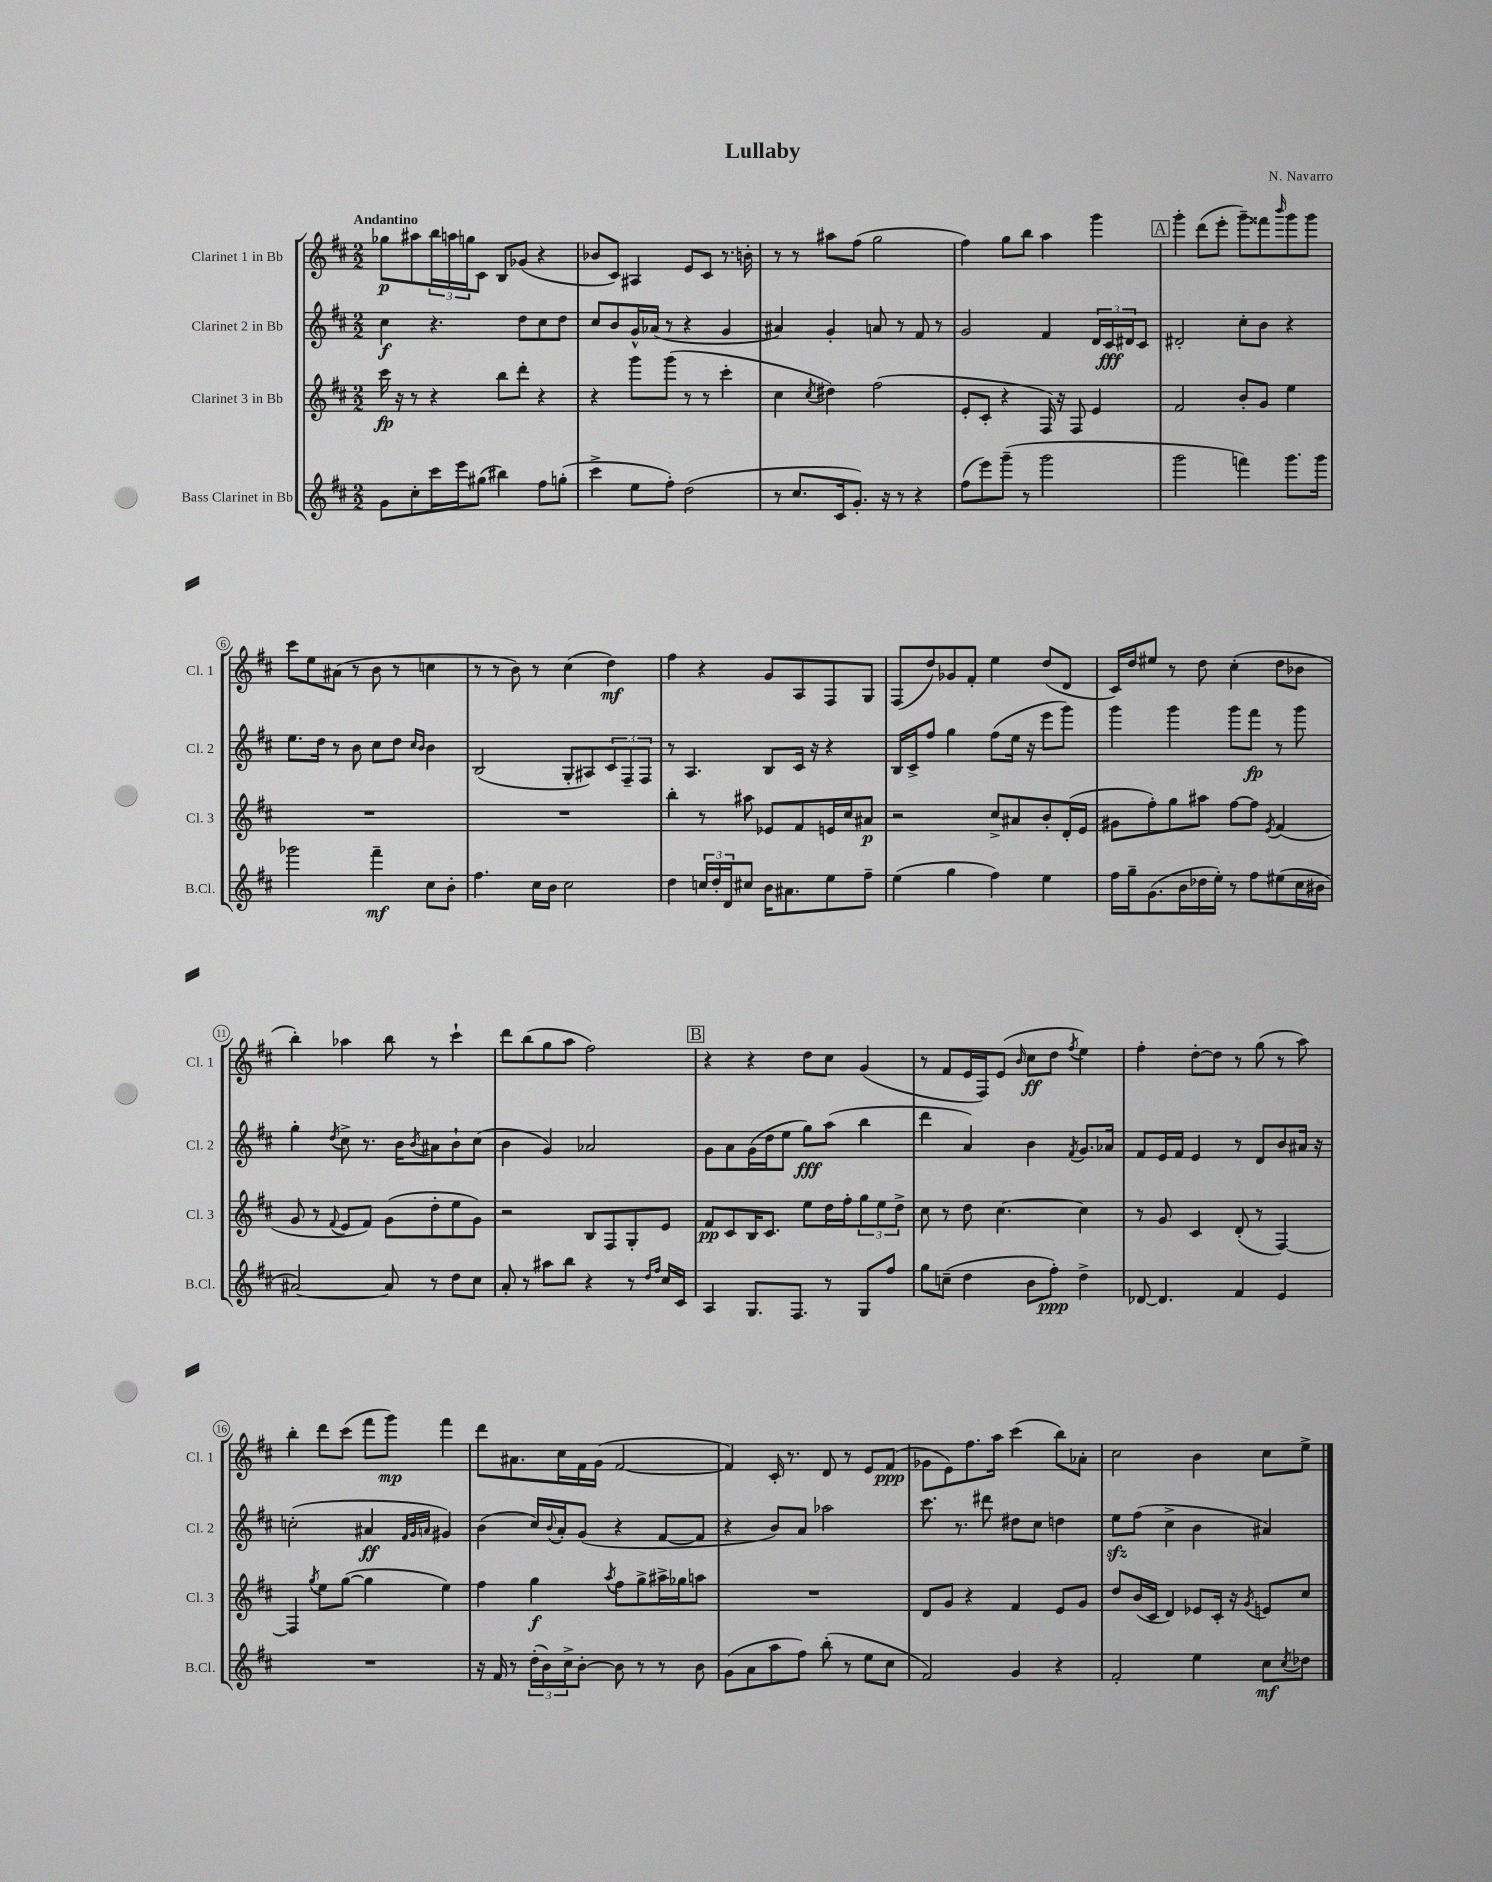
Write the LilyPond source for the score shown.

\header { title = "Lullaby" composer = "N. Navarro" }
<<
\new StaffGroup <<
\new Staff = "s0" \with { instrumentName = "Clarinet 1 in Bb" shortInstrumentName = "Cl. 1" } {
    \clef treble \key d \major \numericTimeSignature \time 2/2 \tempo "Andantino"
    ges''8\p ais''8 \tuplet 3/2 { b''16 a''16 g''16 } cis'8 b8 ges'8( r4 |
    bes'8 cis'8) ais4 e'8 cis'8 r8. b'16-. |
    r8 r8 ais''8 fis''8( g''2 |
    fis''4) g''8 b''8 a''4 g'''4 |
    \mark \markup { \box "A" } g'''4-. d'''8( e'''8-. g'''8--) fisis'''8 \grace { b'''16 } g'''8 g'''8 |
    cis'''8 e''8 ais'8( r8 b'8 r8 c''4 |
    r8 r8 b'8) r8 cis''4( d''4\mf) |
    fis''4 r4 g'8 a8 fis8 g8 |
    fis8( d''8) ges'8 fis'8-. e''4 d''8( d'8 |
    cis'16) d''16 eis''8 r8 d''8 cis''4-.( d''8 bes'8 |
    b''4-.) aes''4 b''8 r8 cis'''4-! |
    d'''8 b''8( g''8 a''8 fis''2) |
    \mark \markup { \box "B" } r4 r4 d''8 cis''8 g'4( |
    r8 fis'8 e'16 fis16) e'8( \grace { b'16 } cis''8\ff d''8 \acciaccatura { fis''8 } e''4) |
    fis''4-. d''8~-. d''8 r8 g''8( r8 a''8) |
    b''4-. d'''8 cis'''8( fis'''8 g'''8\mp) fis'''4 |
    d'''8 ais'8. cis''16 fis'16 g'16( fis'2~ |
    fis'4) cis'16-. r8. d'8 r8 e'8 fis'8\ppp( |
    ges'8 e'8) fis''8. a''16 cis'''4( b''8) aes'8-. |
    cis''2 b'4 cis''8 e''8-> \bar "|." |
}
\new Staff = "s1" \with { instrumentName = "Clarinet 2 in Bb" shortInstrumentName = "Cl. 2" } {
    \clef treble \key d \major \numericTimeSignature \time 2/2
    cis''4\f r4. d''8 cis''8 d''8 |
    cis''8 b'8 g'16-^ aes'16( r8 r4 g'4 |
    ais'4) g'4-. a'8 r8 fis'8 r8 |
    g'2 fis'4 \tuplet 3/2 { d'16 cis'16\fff dis'16 } cis'8 |
    \mark \markup { \box "A" } dis'2-. cis''8-. b'8 r4 |
    e''8. d''16 r8 b'8 cis''8 d''8 \grace { cis''16 b'16 } b'4 |
    b2( g8-. ais8) \tuplet 3/2 { cis'8 fis8-- fis8 } |
    r8 a4. b8 cis'16 r16 r4 |
    b16 cis'16-> fis''8 g''4 fis''8( e''16 r16 e'''8 g'''8) |
    g'''4 g'''4 g'''8 fis'''8\fp r8 g'''8 |
    g''4-. \acciaccatura { d''8 } cis''8-> r8. b'16 \acciaccatura { b'8 } ais'8 b'8-! cis''8( |
    b'4 g'4) aes'2 |
    \mark \markup { \box "B" } g'8 a'8 g'16( d''16 e''8 g''8\fff) a''8( b''4 |
    d'''4 a'4) b'4 \acciaccatura { fis'8 } g'8. aes'16 |
    fis'8 e'16 fis'16 e'4 r8 d'8 b'8 ais'16 r16 |
    c''2-.( ais'4\ff \grace { fis'32 g'32 a'32 } gis'4) |
    b'4( cis''16) \appoggiatura { b'8 } a'16-. g'8( r4 fis'8~ fis'8 |
    r4 b'8) a'8 aes''2 |
    cis'''8. r8. dis'''8 dis''8 cis''8 d''4 |
    e''8\sfz fis''8( cis''4-> b'4 ais'4) \bar "|." |
}
\new Staff = "s2" \with { instrumentName = "Clarinet 3 in Bb" shortInstrumentName = "Cl. 3" } {
    \clef treble \key d \major \numericTimeSignature \time 2/2
    cis'''16\fp r16 r8 r4 b''8 d'''8-. r4 |
    r4 g'''8 g'''8( r8 r8 cis'''4-. |
    cis''4 \acciaccatura { cis''8 } dis''4) fis''2( |
    e'8-. cis'8-. r4 fis16) r16 fis8 e'4 |
    \mark \markup { \box "A" } fis'2 b'8-. g'8 e''4 |
    R1 |
    R1 |
    b''4-. r8 ais''8 ees'8 fis'8 e'16 cis''16 ais'8\p |
    r2 cis''8-> ais'8 b'8-. d'16-.( e'16 |
    gis'8 fis''8-.) g''8 ais''8 fis''8~ fis''8 \acciaccatura { e'8 } fis'4( |
    g'8 r8 \appoggiatura { fis'8 } e'8 fis'8) g'8( d''8-. e''8 g'8) |
    r2 b8 fis8 g8-. e'8 |
    \mark \markup { \box "B" } fis'8\pp cis'8 b16 cis'8. e''8 d''16 fis''16-. \tuplet 3/2 { g''8 e''8 d''8-> } |
    cis''8 r8 d''8 cis''4.~ cis''4 |
    r8 g'8 cis'4 d'8-.( r8 fis4~) |
    fis4 \acciaccatura { g''8 } e''8 g''8~( g''4 e''4) |
    fis''4 g''4\f \acciaccatura { a''8 } fis''8 g''8-> ais''16-> ges''16 a''8 |
    R1 |
    d'8 g'8 r4 fis'4 e'8 g'8 |
    d''8 b'16( cis'16 d'4) ees'8 cis'16-. r16 \acciaccatura { g'8 } e'8 cis''8 \bar "|." |
}
\new Staff = "s3" \with { instrumentName = "Bass Clarinet in Bb" shortInstrumentName = "B.Cl." } {
    \clef treble \key d \major \numericTimeSignature \time 2/2
    g'8 cis''8-. cis'''16 e'''16 gis''8( bis''4) fis''8 g''8-.( |
    cis'''4-> e''8 fis''8-.) d''2( |
    r8 cis''8. cis'16 g'8.-.) r16 r8 r4 |
    fis''8( e'''8) g'''8--( r8 g'''2 |
    \mark \markup { \box "A" } g'''2 f'''4) g'''8. g'''16 |
    ges'''2 fis'''4--\mf cis''8 b'8-. |
    fis''4. cis''16 b'16 cis''2 |
    d''4 \tuplet 3/2 { c''16 d''16-. d'16 } cis''8 b'16 ais'8. e''8 fis''8-- |
    e''4( g''4 fis''4) e''4 |
    fis''16 g''16-- g'8.( b'16 des''16 e''16-.) r8 fis''8 eis''8( cis''16 bis'16 |
    ais'2~) ais'8 r8 d''8 cis''8 |
    a'8-. r8 ais''8 b''8 r4 r8 \grace { d''16 fis''16 } cis''16 cis'16 |
    \mark \markup { \box "B" } a4 g8. fis8. r8 g8 fis''8 |
    g''8 c''8--( d''4 b'8 fis''8-.\ppp) d''4-> |
    des'8~ des'4. fis'4 e'4 |
    R1 |
    r16 fis'16 r8 \tuplet 3/2 { d''16-.( b'16) cis''16-> } b'8~-. b'8 r8 r8 b'8 |
    g'8( a'8 a''8 fis''8) b''8-.( r8 e''8 cis''8 |
    fis'2) g'4 r4 |
    fis'2-. e''4 cis''8\mf \acciaccatura { cis''8 } des''8 \bar "|." |
}
>>
>>
\layout { \context { \Score \override BarNumber.stencil = #(make-stencil-circler 0.1 0.3 ly:text-interface::print) } }
